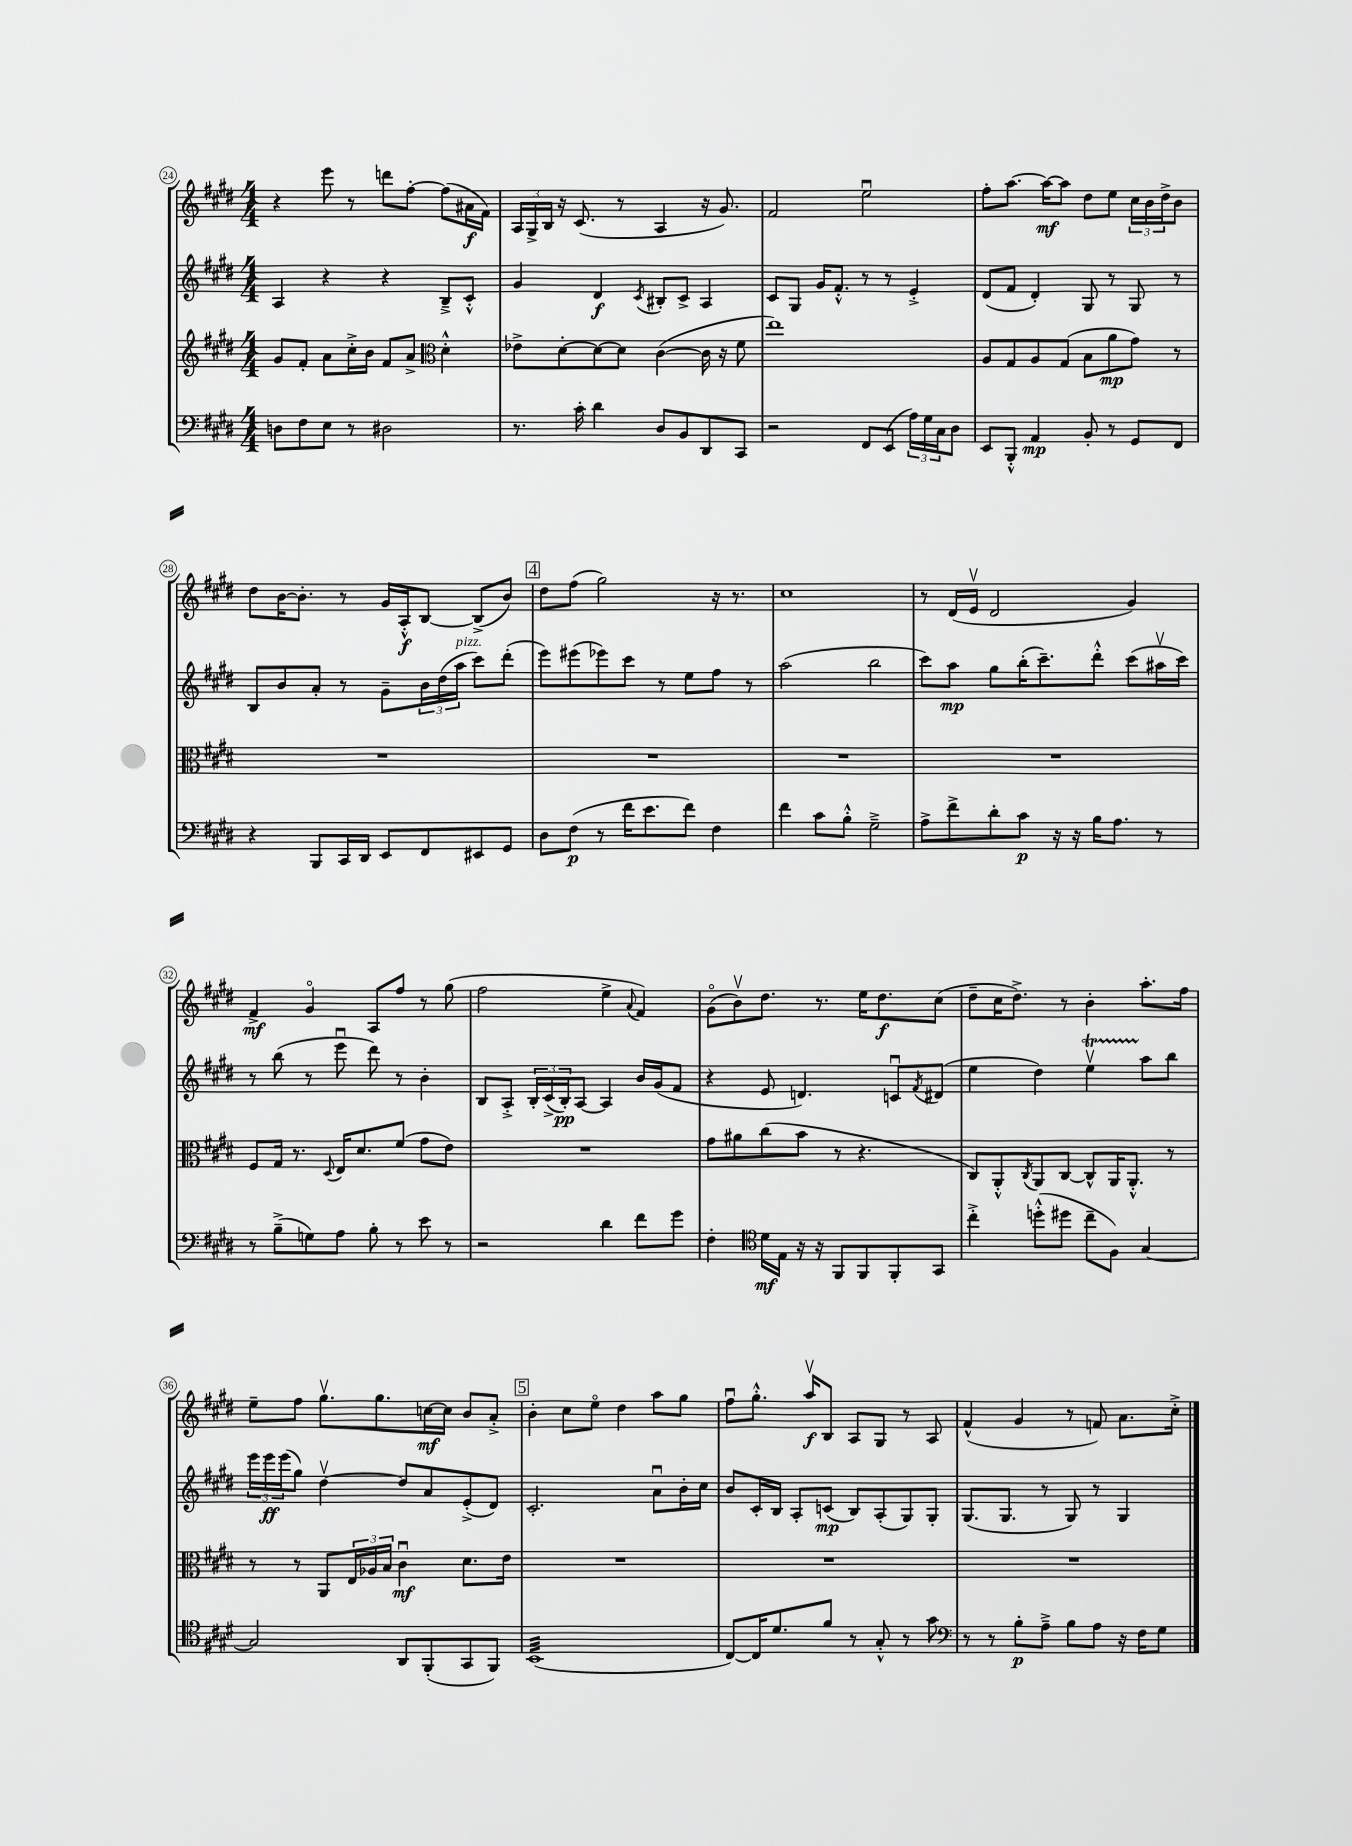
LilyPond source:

<<
\new StaffGroup <<
\new Staff = "s0" {
    \clef treble \key e \major \numericTimeSignature \time 4/4
    r4 e'''8 r8 d'''8 fis''8~-. fis''8( ais'16\f fis'16) |
    \tuplet 3/2 { a16 gis16-> b16 } r16 cis'8.( r8 a4 r16 gis'8.) |
    fis'2 e''2\downbow |
    fis''8-. a''8.~ a''16~\mf a''8 dis''8 e''8 \tuplet 3/2 { cis''16 b'16 dis''16-> } b'8 |
    dis''8 b'16~ b'8.-. r8 gis'16 a16-.-^\f b8~ b8->( b'8) |
    \mark \markup { \box "4" } dis''8 fis''8( gis''2) r16 r8. |
    cis''1 |
    r8 dis'16( e'16\upbow dis'2 gis'4) |
    fis'4->\mf gis'4\flageolet a8 fis''8 r8 gis''8( |
    fis''2 e''4-> \appoggiatura { a'8 } fis'4) |
    gis'8\flageolet( b'8\upbow) dis''8. r8. e''16 dis''8.\f cis''8( |
    dis''8-- cis''16 dis''8.->) r8 b'4-. a''8.-. fis''16 |
    e''8-- fis''8 gis''8.\upbow gis''8. c''16~\mf c''16 b'8 a'8-.-> |
    \mark \markup { \box "5" } b'4-. cis''8 e''8\flageolet dis''4 a''8 gis''8 |
    fis''8\downbow gis''8.-.-^ a''16\upbow\f b8 a8 gis8 r8 a8 |
    fis'4-^( gis'4 r8 f'8) a'8. cis''16-.-> \bar "|." |
}
\new Staff = "s1" {
    \clef treble \key e \major \numericTimeSignature \time 4/4
    a4 r4 r4 b8---> cis'8-.-^ |
    gis'4 dis'4\f \acciaccatura { cis'8 } bis8-. cis'8-> a4 |
    cis'8 gis8 gis'16 fis'8.-.-^ r8 r8 e'4-.-> |
    dis'8( fis'8 dis'4-.) gis8 r8 gis8 r8 |
    b8 b'8 a'8-. r8 gis'8-- \tuplet 3/2 { b'16 dis''16( a''16^\markup { \italic "pizz." } } cis'''8) dis'''8-.( |
    \mark \markup { \box "4" } e'''8) eis'''8( ees'''8) cis'''8 r8 e''8 fis''8 r8 |
    a''2( b''2 |
    cis'''8) a''8\mp gis''8 b''16-.( cis'''8.--) dis'''8-.-^ cis'''8( ais''16\upbow cis'''16) |
    r8 b''8( r8 e'''8\downbow dis'''8) r8 b'4-. |
    b8 a8-.-> \tuplet 3/2 { b16-. cis'16->( b16-.\pp) } a8~ a4 b'16 gis'16( fis'8 |
    r4 e'8 d'4.) c'8\downbow \acciaccatura { fis'8 } dis'8( |
    e''4 dis''4) e''4\upbow\startTrillSpan a''8\stopTrillSpan b''8 |
    \tuplet 3/2 { e'''16 e'''16\ff e'''16( } gis''8) dis''4~\upbow dis''8 a'8 e'8-.->( dis'8) |
    \mark \markup { \box "5" } cis'2.-. a'8\downbow b'16-. cis''16 |
    b'8 cis'16-. b16 a8-. c'8\mp( b8) a8-.( gis8) gis8-. |
    gis8.( gis8. r8 gis8) r8 gis4 \bar "|." |
}
\new Staff = "s2" {
    \clef treble \key e \major \numericTimeSignature \time 4/4
    gis'8 fis'8-. a'8 cis''16-.-> b'16 fis'8 a'8-> \clef alto dis'4-.-^ |
    ees'8-> dis'8~-. dis'8~ dis'8 cis'4~( cis'16 r16 fis'8 |
    e''1) |
    a8 gis8 a8 gis8( b8 a'8\mp gis'8) r8 |
    R1 |
    \mark \markup { \box "4" } R1 |
    R1 |
    R1 |
    fis8 gis16 r8. \appoggiatura { dis8 } e16 dis'8. fis'8( gis'8 e'8) |
    R1 |
    gis'8 ais'8 cis''8( b'8 r8 r4. |
    cis8) a,8-.-^ \acciaccatura { cis8 } a,8 cis8~ cis8-^ a,16 a,8.-.-^ r8 |
    r8 r8 a,8 \tuplet 3/2 { e16 aes16 b16 } cis'4\downbow\mf dis'8. e'16 |
    \mark \markup { \box "5" } R1 |
    R1 |
    R1 \bar "|." |
}
\new Staff = "s3" {
    \clef bass \key e \major \numericTimeSignature \time 4/4
    d8 fis8 e8 r8 dis2 |
    r8. cis'16-. dis'4 dis8 b,8 dis,8 cis,8 |
    r2 fis,8 e,8( \tuplet 3/2 { a16) gis16 cis16 } dis8 |
    e,8 b,,8-.-^ a,4\mp b,8-. r8 gis,8 fis,8 |
    r4 b,,8 cis,16 dis,16 e,8 fis,8 eis,8 gis,8 |
    \mark \markup { \box "4" } dis8 fis8\p( r8 fis'16 e'8. fis'8) fis4 |
    fis'4 cis'8 b8-.-^ gis2---> |
    a8-> fis'8-> dis'8-. cis'8\p r16 r16 b16 a8. r8 |
    r8 b8--->( g8) a8 b8-. r8 e'8 r8 |
    r2 dis'4 fis'8 gis'8 |
    fis4-. \clef tenor dis'16\mf e16 r16 r16 fis,8 fis,8 fis,8-. gis,8 |
    cis''4-.-> d''8-.-^( dis''8 cis''8-- fis8) gis4~ |
    gis2 a,8 fis,8-.( gis,8 fis,8) |
    \mark \markup { \box "5" } b,1:32( |
    cis8~) cis16 dis'8. fis'8 r8 gis8-.-^ r8 gis'8 |
    \clef bass r8 r8 b8-.\p a8---> b8 a8 r16 fis16 gis8 \bar "|." |
}
>>
>>
\layout { \context { \Score currentBarNumber = #24 \override BarNumber.stencil = #(make-stencil-circler 0.1 0.3 ly:text-interface::print) } }
